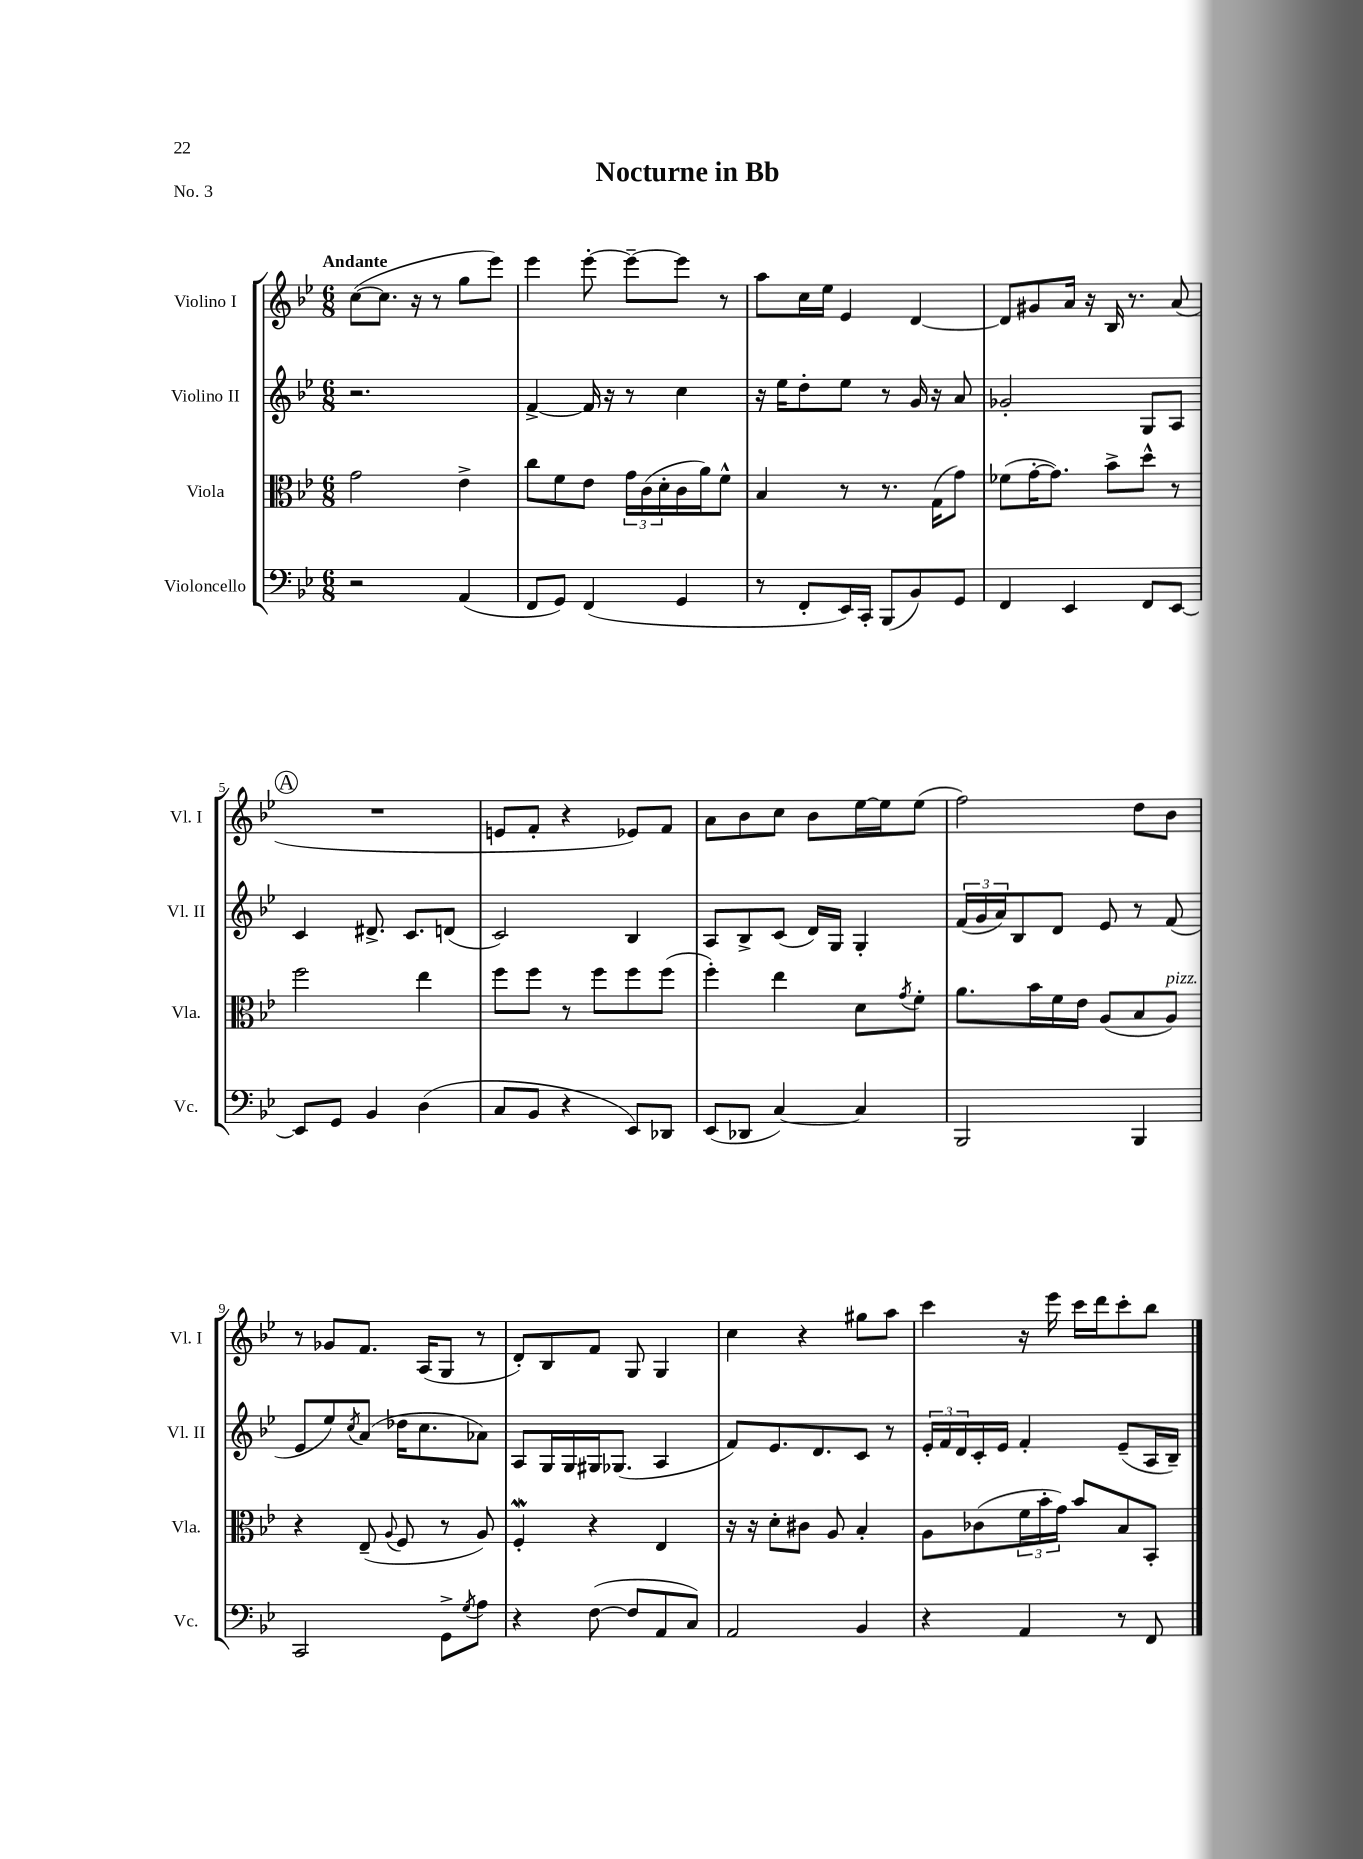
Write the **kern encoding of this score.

**kern	**kern	**kern	**kern
*part4	*part3	*part2	*part1
*staff4	*staff3	*staff2	*staff1
*I"Violoncello	*I"Viola	*I"Violino II	*I"Violino I
*I'Vc.	*I'Vla.	*I'Vl. II	*I'Vl. I
*clefF4	*clefC3	*clefG2	*clefG2
*k[b-e-]	*k[b-e-]	*k[b-e-]	*k[b-e-]
*M6/8	*M6/8	*M6/8	*M6/8
=1	=1	=1	=1
!	!	!	!LO:TX:a:B:t=Andante
2r	2g\	2.r	([8cc\L
.	.	.	8.cc\J]
.	.	.	16r
.	.	.	8r
(4AA/	4e-^\	.	8gg\L
.	.	.	8eee-\J)
=2	=2	=2	=2
8FF/L	8cc\L	[4f^/	4eee-\
8GG/J)	8f\	.	.
(4FF/	8e-\J	16f/]	[8eee-'\
.	.	16r	.
.	24g\LL	8r	8eee-~\L_
.	(24c\	.	.
.	24d'\	.	.
4GG/	16c\	4cc\	8eee-\J]
.	16a\J)	.	.
.	8f^^\J	.	8r
=3	=3	=3	=3
8r	4B-/	16r	8aa\L
.	.	16ee-\KL	.
8FF'/L	.	8dd'\	16cc\L
.	.	.	16ee-\JJ
16EE-/L)	8r	8ee-\J	4e-/
16CC'/JJ	.	.	.
(8BBB-/L	8.r	8r	.
8BB-/)	.	16g/	[4d/
.	(16G\KL	16r	.
8GG/J	8g\J)	8a/	.
=4	=4	=4	=4
4FF/	(8f-X\L	2g-X'/	8d/L]
.	[16g'\K	.	8g#X/
.	8.g\J])	.	.
4EE-/	.	.	16a/Jk
.	.	.	16r
.	8b-^\L	.	16B-/
.	.	.	8.r
8FF/L	8dd^^\J	8G/L	.
[8EE-/J	8r	8A/J	(8a/
!!LO:LB:g=z
!!LO:REH:place=s1:t=A
=5	=5	=5	=5
8EE-/L]	2ff\	4c/	2.r
8GG/J	.	.	.
4BB-/	.	8.d#X^/	.
.	.	8.c/L	.
(4D\	4ee-\	.	.
.	.	(8dn/J	.
=6	=6	=6	=6
8C/L	8ff\L	2c/)	8en/L
8BB-/J	8ff\J	.	8f'/J
4r	8r	.	4r
.	8ff\L	.	.
8EE-/L)	8ff\	4B-/	8e-X/L)
8DD-X/J	(8ff\J	.	8f/J
=7	=7	=7	=7
(8EE-/L	4ff'\)	8A/L	8a\L
8DD-X/J	.	8B-^/	8b-\
[4C/)	4ee-\	(8c/J	8cc\J
.	.	16d/LL)	8b-\L
.	.	16G/JJ	.
4C/]	8d\L	4G'/	[16ee-\L
.	.	.	16ee-\J]
.	8qg/	.	.
.	8f'\J	.	(8ee-\J
=8	=8	=8	=8
2BBB-/	8.a\L	(24f/LL	2ff\)
.	.	24g/	.
.	.	24a/J)	.
.	.	8B-/	.
.	16b-\L	.	.
.	16f\	8d/J	.
.	16e-\JJ	.	.
.	(8A/L	8e-/	.
4BBB-/	8B-/	8r	8dd\L
!	!LO:TX:a:i:t=pizz.	!	!
.	8A/J)	(8f/	8b-\J
!!LO:LB:g=z
=9	=9	=9	=9
2CC/	4r	8e-/L	8r
.	.	8ee-/)	8g-X/L
.	.	8qcc/	.
.	(8E-~/	(8a/J	8.f/J
.	8qqA/	.	.
.	8F/	16dd-X\KL	.
.	.	8.cc\	(16A/KL
8GG^\L	8r	.	8G/J
8qG/	.	.	.
8A\J	8A/)	8a-X\J)	8r
=10	=10	=10	=10
4r	4FW'/	8A/L	8d'/L)
.	.	16G/L	8B-/
.	.	16G/	.
([8F\	4r	16G#X/J	8f/J
.	.	(8.G-X/J	.
8F/L]	.	.	8G/
8AA/	4E-/	4A/	4G/
8C/J)	.	.	.
=11	=11	=11	=11
2AA/	16r	8f/L)	4cc\
.	16r	.	.
.	8d'\L	8.e-/	.
.	8c#X\J	.	4r
.	.	8.d/	.
.	8A/	.	.
4BB-/	4B-'/	8c/J	8gg#X\L
.	.	8r	8aa\J
=12	=12	=12	=12
4r	8A\L	24e-'/LL	4ccc\
.	.	24f/	.
.	.	24d/	.
.	(8c-X\	16c'/	.
.	.	16e-/JJ	.
4AA/	24f\L	4f'/	16r
.	24b-'\	.	.
.	.	.	16eee-\
.	24g\JJ)	.	.
.	8b-/L	.	16ccc\LL
.	.	.	16ddd\J
8r	8B-/	(8e-~/L	8ccc'\
8FF/	8BB-'/J	16A/L	8bb-\J
.	.	16B-~/JJ)	.
==	==	==	==
*-	*-	*-	*-
